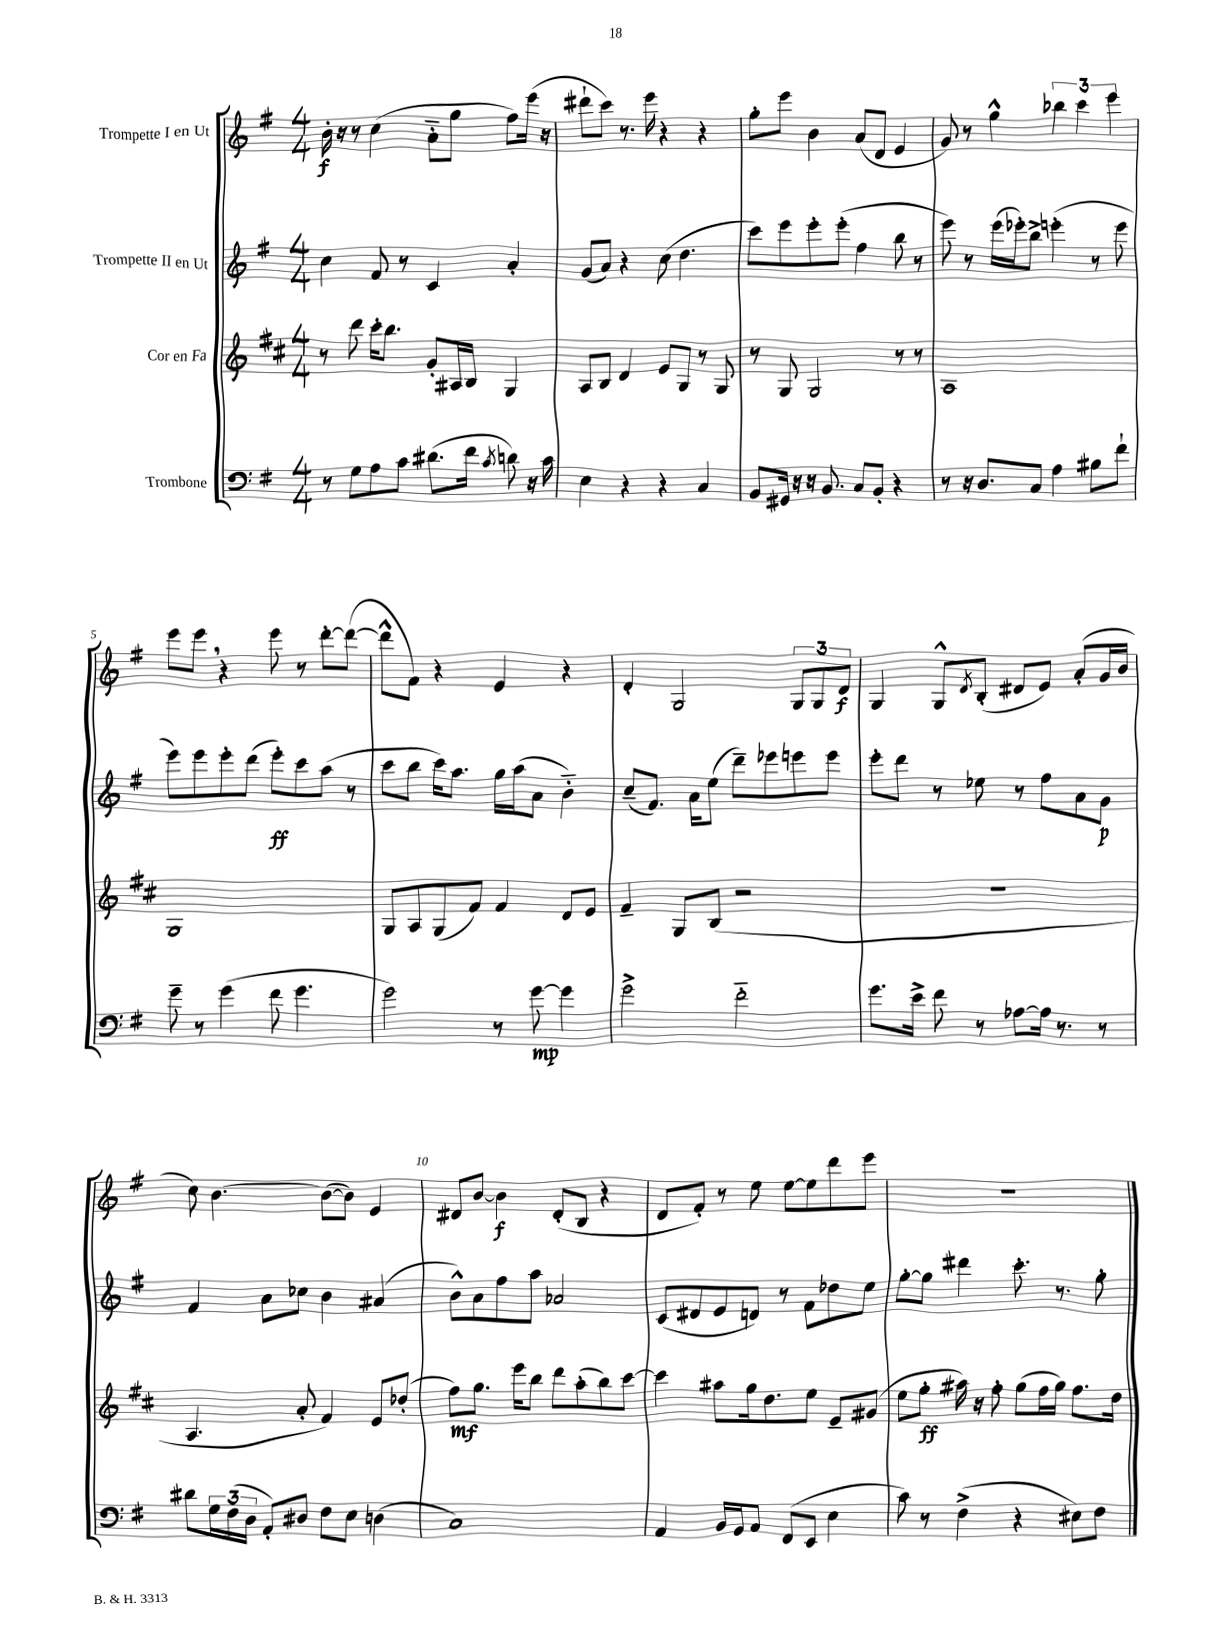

**kern	**kern	**kern	**kern
*staff4	*staff3	*staff2	*staff1
*clefF4	*clefG2	*clefG2	*clefG2
*k[f#]	*k[f#c#]	*k[f#]	*k[f#]
*M4/4	*M4/4	*M4/4	*M4/4
8r	8r	4cc\	16b'\
.	.	.	16r
8G\L	8ddd\	.	8r
8A\	16ccc#'\LK	8f#/	(4cc\
.	8.bb\J	.	.
8c\J	.	8r	.
(8.d#\L	8g'/L	4c/	8a'~\L
.	16A#/L	.	8gg\J
16f#\Jk	16B/JJ	.	.
8qc/	.	.	.
8d\)	4G/	4a'/	8ff#\L)
16r	.	.	(16eee\Jk
16c\	.	.	16r
=	=	=	=
4E\	8A/L	(8g/L	8ddd#`\L
.	8B/J	8a/J)	8ccc\J)
4r	4d/	4r	8.r
.	.	.	16eee\
4r	8e/L	(8cc\	4r
.	8G/J	4.dd\	.
4C/	8r	.	4r
.	8G/	.	.
=	=	=	=
8BB/L	8r	8ccc\L)	8gg'\L
16GG#/Jk	8G/	8eee\	8eee\J
16r	.	.	.
16r	2G/	8eee'\	4b\
8.BB/	.	.	.
.	.	(8eee'\J	.
8C/L	.	4ff#\	(8a/L
8BB'/J	.	.	8d/J
4r	8r	8bb\	4e/
.	8r	8r	.
=	=	=	=
8r	1A	8eee\)	8g/)
16r	.	8r	8r
8.D/L	.	.	.
.	.	(16eee\LL	4gg^^\
.	.	16eee-'\J)	.
8C/J	.	8bb^\J	.
4A\	.	(4eee'\	6bb-\
.	.	.	6ccc\
8B#\L	.	8r	.
.	.	.	6eee\
8f#`\J	.	8eee\	.
=	=	=	=
8g~\	1G	8eee\L)	8eee\L
8r	.	8eee\	8eee\J
(4g\	.	8eee'\	4r
.	.	(8ddd\J	.
8f#\	.	8eee'\L)	8eee\
4.g\	.	8ccc\	8r
.	.	(8aa\J	[8ddd'\L
.	.	8r	(8ddd\_J
=	=	=	=
2g\)	8G/L	8ccc\L	8ddd^^\]L
.	8A/	8bb\J	8f#\J)
.	(8G/	16ccc\LK)	4r
.	.	8.aa\J	.
.	8f#/J)	.	.
8r	4f#/	16gg\LL	4e/
.	.	(16aa\J	.
[8g\	.	8a\J	.
4g\]	8d/L	4b'~\)	4r
.	8e/J	.	.
=	=	=	=
2g^\	4f#~/	(8cc~/L	4d'/
.	.	8.f#/J)	.
.	8G/L	.	2G/
.	.	16a\LK	.
.	(8B/J	(8ee\J	.
2f#'~\	2r	8ddd~\L)	.
.	.	8eee-\	.
.	.	8eee\	12G/L
.	.	.	12G/
.	.	8eee\J	.
.	.	.	12d/J
=	=	=	=
8.g\L	1r	8eee'\L	4G/
.	.	8ddd\J	.
16e^\Jk	.	.	.
8f#\	.	8r	8G^^/L
.	.	.	8qd/
8r	.	8ee-\	(8B'/J
[8A-\L	.	8r	8d#/L
16A-\]Jk	.	8ff#\L	8e/J)
8.r	.	.	.
.	.	8a\	(8a'/L
8r	.	8g\J	16g/L
.	.	.	16b/JJ
=	=	=	=
8d#\L	4.A/	4f#/	8cc\)
24G\L	.	.	[4.b\
(24F#\	.	.	.
24D\JJ	.	.	.
8AA'/L)	.	8a\L	.
8D#/J	8a'/	8cc-\J	.
8F#\L	4f#/)	4b\	(8b\_L
8E\J	.	.	8b\]J)
(4D\	8e/L	(4a#/	4e/
.	(8dd-'/J	.	.
=	=	=	=
1C)	8ff#\L)	8b^^\L)	8d#/L
.	8.gg\J	8a\	[8b/J
.	.	8ff#\	4b\]
.	16eee\LK	.	.
.	8bb\J	8aa\J	.
.	8ddd\L	2a-/	(8d#'/L
.	(8aa'\	.	8B/J
.	8bb\)	.	4r
.	[8ccc#\J	.	.
=	=	=	=
4AA/	4ccc#\]	(8c/L	8d/L
.	.	8d#/	8f#'/J)
16BB/LL	8aa#\L	8e/	8r
16GG/J	.	.	.
8AA/J	16gg\k	8d/J)	8ee\
.	8.dd\	.	.
(8FF#/L	.	8r	[8ee\L
8EE/J	8ee\J	8f#\L	8ee\]
4E\	8e~/L	8dd-\	8ddd\
.	(8g#/J	8ee\J	8eee\J
=	=	=	=
8c\)	8ee\L	[8gg'\L	1r
8r	8gg'\J	8gg\]J	.
(4F#^\	16aa#\)	4ddd#\	.
.	16r	.	.
.	8ff#'\	.	.
4r	(8gg\L	8.ccc'\	.
.	16ff#\L	.	.
.	16gg\JJ)	8.r	.
8E#\L)	8.ff#\L	.	.
8F#\J	.	8gg'\	.
.	16dd\Jk	.	.
==	==	==	==
*-	*-	*-	*-
